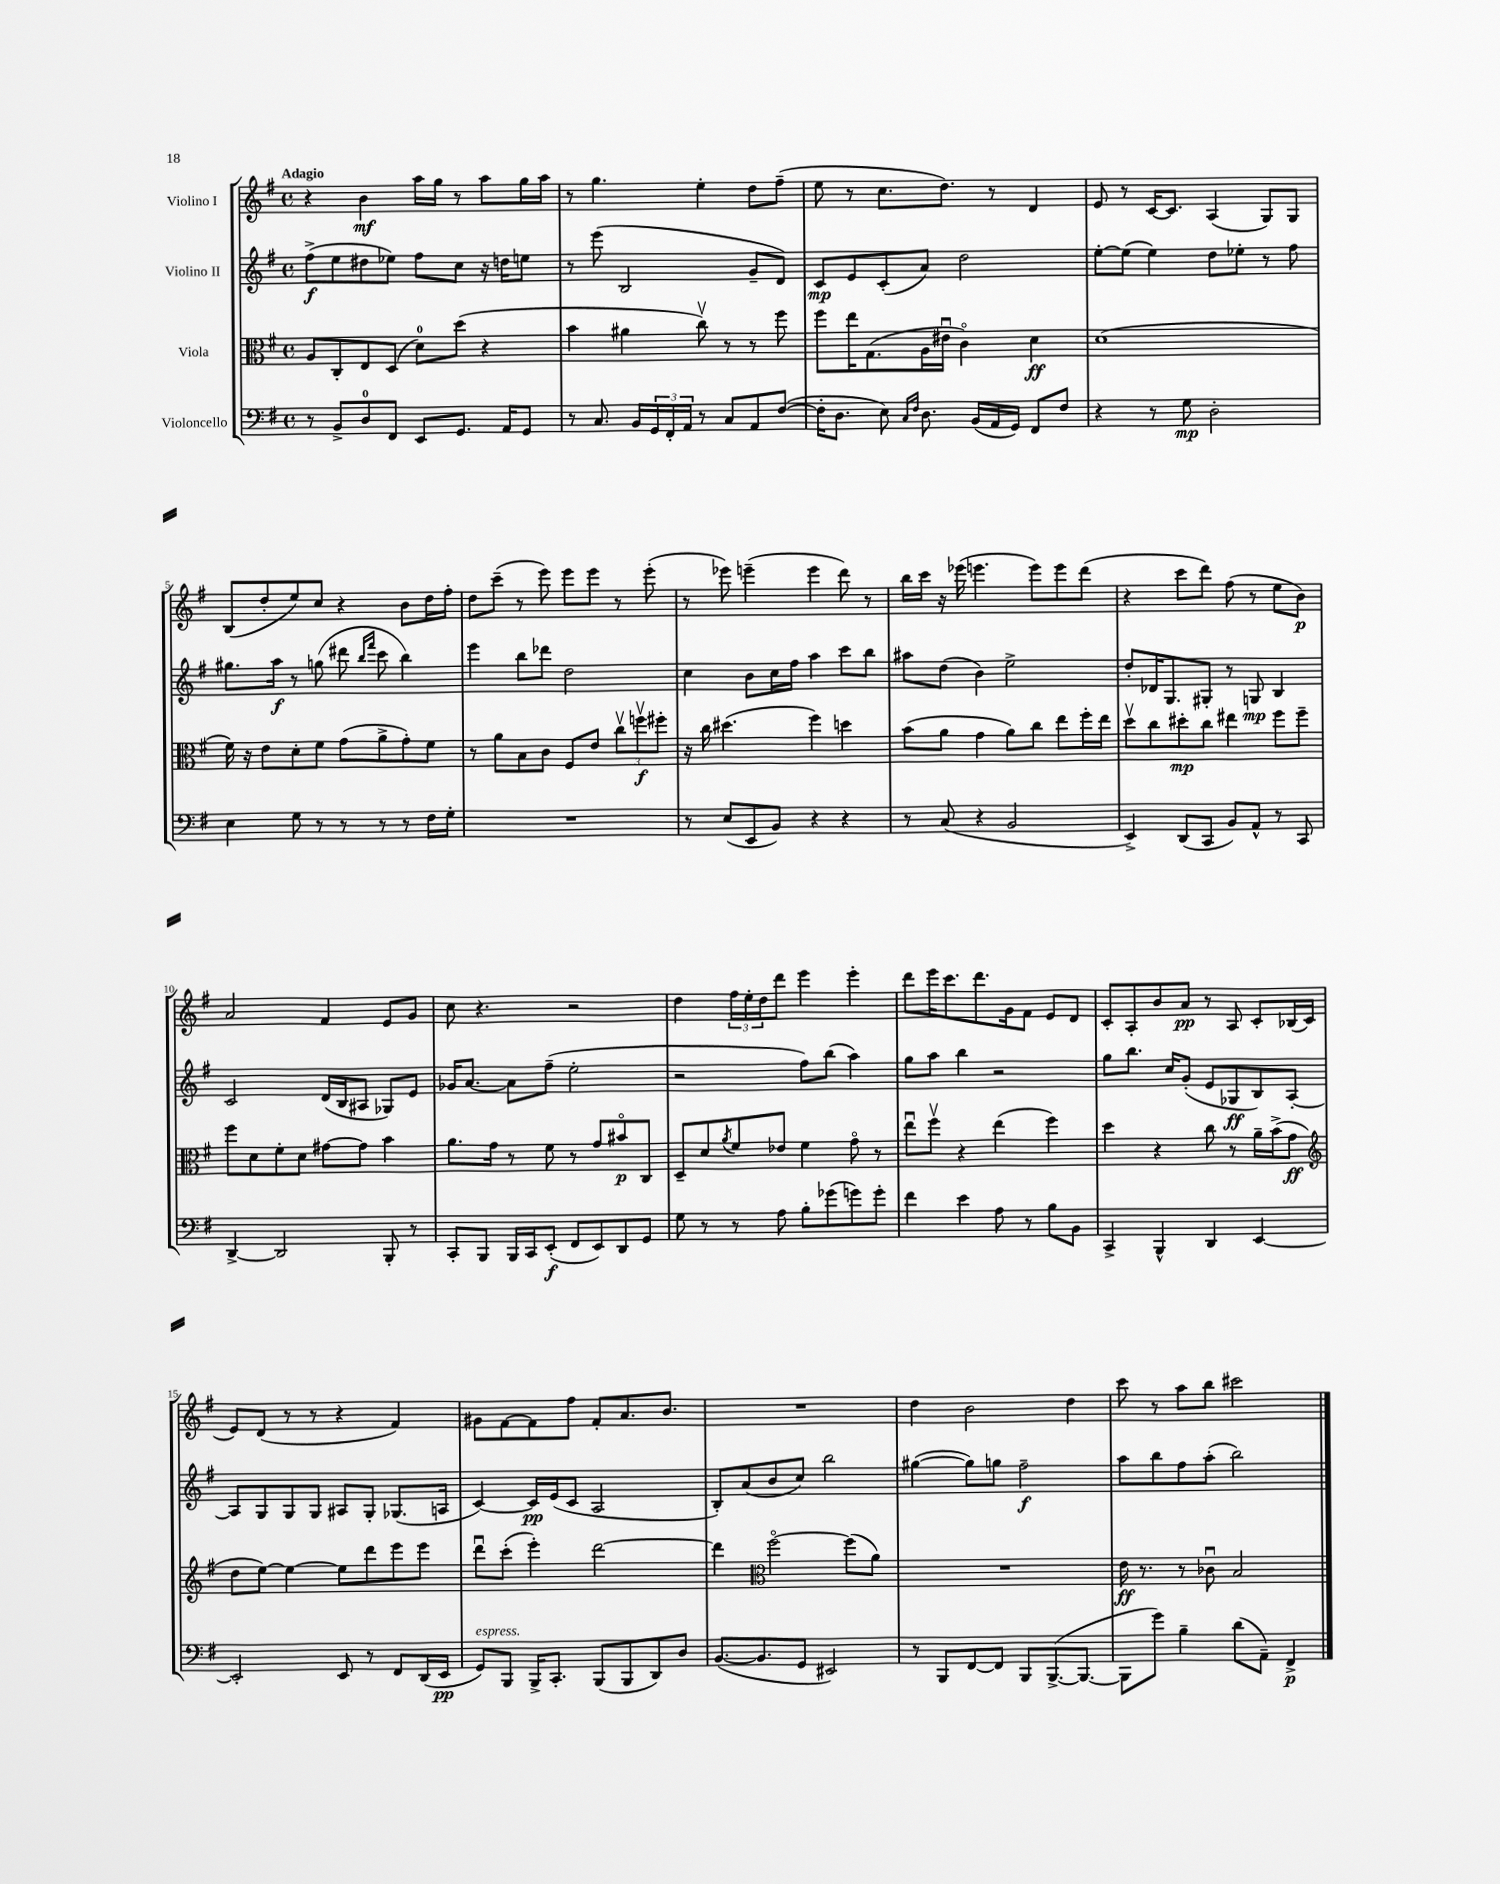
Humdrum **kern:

**kern	**kern	**kern	**kern
*staff4	*staff3	*staff2	*staff1
*clefF4	*clefC3	*clefG2	*clefG2
*k[f#]	*k[f#]	*k[f#]	*k[f#]
*M4/4	*M4/4	*M4/4	*M4/4
*met(c)	*met(c)	*met(c)	*met(c)
8r	8A	(8ff#^	4r
8BB^	8C'	8ee	.
8D	8E	8dd#	4b
8FF#	(8D	8ee-)	.
8EE	8d)	8ff#	16aa
.	.	.	16gg
8.GG	(8dd	8cc	8r
.	4r	16r	8aa
16AA	.	16dd	.
8GG	.	8ee	16gg
.	.	.	16aa
=	=	=	=
8r	4b	8r	8r
8.C	.	(8eee	4.gg
.	4a#	2B	.
16BB	.	.	.
24GG	.	.	.
24FF#'	.	.	.
24AA	.	.	.
8r	8ccv)	.	4ee'
8C	8r	.	.
8AA	8r	8g~	8dd
([8F#	8ff#	8d)	(8ff#~
=	=	=	=
16F#']	8ff#	8c	8ee
8.D	.	.	.
.	16ee	8e	8r
.	(8.G	.	.
8E)	.	(8c'	8.cc
16qqC	.	.	.
16qqF#	.	.	.
8.D	16A	8a)	.
.	16e#u	.	8.dd)
.	4co)	2dd	.
(16BB	.	.	.
16AA	.	.	8r
16GG)	.	.	.
8FF#	4d	.	4d
8F#	.	.	.
=	=	=	=
4r	(1d	[8ee'	8e
.	.	(8ee]	8r
8r	.	4ee)	[16c
.	.	.	8.c]
8G	.	.	.
2D'	.	8dd	(4A
.	.	8ee-'	.
.	.	8r	8G)
.	.	8ff#	8G
=	=	=	=
4E	16f#)	8.gg#	(8B
.	16r	.	.
.	8e	.	8dd'
.	.	16aa	.
8G	8d'	8r	8ee)
8r	8f#	(8gg	8cc
8r	(8g	8ddd#	4r
.	.	16qqbb	.
.	.	16qqfff#	.
8r	8a^	8ccc	.
8r	8g')	4bb)	8b
16F#	8f#	.	16dd
16G'	.	.	16ff#'
=	=	=	=
1r	8r	4eee	8dd
.	8a	.	(8ccc~
.	8B	8bb	8r
.	8c	8ddd-	8eee)
.	8F#	2dd	8eee
.	8e	.	8eee
.	12ccv	.	8r
.	12ffv	.	.
.	.	.	(8eee'
.	12ff#'	.	.
=	=	=	=
8r	16r	4cc	8r
.	16cc	.	.
(8E	(4.dd#	.	8eee-)
8EE	.	8b	(4eee~
8BB)	.	16cc	.
.	.	16ff#	.
4r	4ff#)	4aa	4eee
4r	4dd	8ccc	8ddd)
.	.	8bb	8r
=	=	=	=
8r	(8b	8aa#	16bb
.	.	.	16ccc
(8C	8a	(8dd	16r
.	.	.	(16eee-
4r	4g	4b)	4.eee
2BB	8a)	2ee^	.
.	8cc	.	8eee)
.	8ee	.	8eee
.	16ff#'	.	(8ddd
.	16ee	.	.
=	=	=	=
4EE^)	8ddv	8dd'	4r
.	8cc	16d-	.
.	.	8.G	.
(8DD	8dd#'	.	8ccc
8CC	8cc	8G#'	8ddd)
8BB)	4ee#	8r	(8ff#
8AA^^	.	8G	8r
8r	8ff#	4B	8ee
8CC	8ff#~	.	8b)
=	=	=	=
[4DD^	8ff#	2c	2a
.	8d	.	.
2DD]	8f#'	.	.
.	8d	.	.
.	[8g#	(16d	4f#
.	.	16B	.
.	8g#]	8A#	.
8BBB'	4b	8G-)	8e
8r	.	8e	8g
=	=	=	=
8CC'	8.a	16g-	8cc
.	.	[8.a	.
8BBB	.	.	4.r
.	16g	.	.
16BBB	8r	8a]	.
16CC	.	.	.
(8EE'	8f#	(8ff#~	.
8FF#	8r	2ee'	2r
8EE)	8g	.	.
8DD	8b#o	.	.
8GG	8C	.	.
=	=	=	=
8G	8D~	2r	4dd
8r	8d	.	.
.	8qa	.	.
8r	8f#	.	24ff#
.	.	.	24ee'
.	.	.	24dd
8A	8e-	.	8ddd
8B'	4f#	8ff#)	4eee
(8g-	.	(8bb	.
8g)	8go	4aa)	4eee'
8g'	8r	.	.
=	=	=	=
4f#	8eeu	8gg	8ddd
.	8ff#v	8aa	16eee
.	.	.	8.ccc
4e	4r	4bb	.
.	.	.	8.ddd
8A	(4ee	2r	.
.	.	.	16g
8r	.	.	8f#
8B	4ff#)	.	8e
8BB	.	.	8d
=	=	=	=
4CC^	4dd	8gg	8c'
.	.	8.bb	8A'
4BBB^^	4r	.	8b
.	.	16cc	.
.	.	(8g'	8a
4DD	8cc	8e	8r
.	8r	8G-	8A
[4EE	16a~	8B)	8c'
.	(16b^	.	.
.	8g	[8A'	(16B-
.	.	.	16c
=	=	=	=
*	*clefG2	*	*
2EE']	8dd	8A]	8e)
.	[8ee)	8G	(8d
.	4ee_	8G	8r
.	.	8G	8r
8EE	8ee]	8A#	4r
8r	8ddd	8G'	.
8FF#	8eee	(8.G-	4f#)
(16DD	8eee	.	.
16EE	.	16A	.
=	=	=	=
8GG)	8dddu	[4c)	8g#
8BBB	(8ccc'	.	[8f#
16BBB^	4eee')	16c]	8f#]
8.CC'	.	(16e	.
.	.	8c	8ff#
(8BBB	[2ddd	2A	8f#'
8BBB	.	.	8.a
8DD)	.	.	.
.	.	.	8.b
8D	.	.	.
=	=	=	=
([8.BB	4ddd]	8B')	1r
.	.	(8a	.
8.BB]	.	.	.
*	*clefC3	*	*
.	[2ff#o	8b	.
8GG	.	8cc)	.
2EE#)	.	2bb	.
.	(8ff#]	.	.
.	8a)	.	.
=	=	=	=
8r	1r	([4gg#	4dd
8BBB	.	.	.
[8FF#	.	8gg#])	2b
8FF#]	.	8gg	.
8BBB	.	2ff#~	.
([8.BBB^	.	.	.
.	.	.	4dd
8.BBB_	.	.	.
=	=	=	=
8BBB]	16e	8aa	8ccc
.	8.r	.	.
8g)	.	8bb	8r
4B~	8r	8ff#	8aa
.	8c-u	(8aa'	8bb
(8d	2B	2bb)	2ccc#
8AA~)	.	.	.
4FF#^	.	.	.
==	==	==	==
*-	*-	*-	*-
